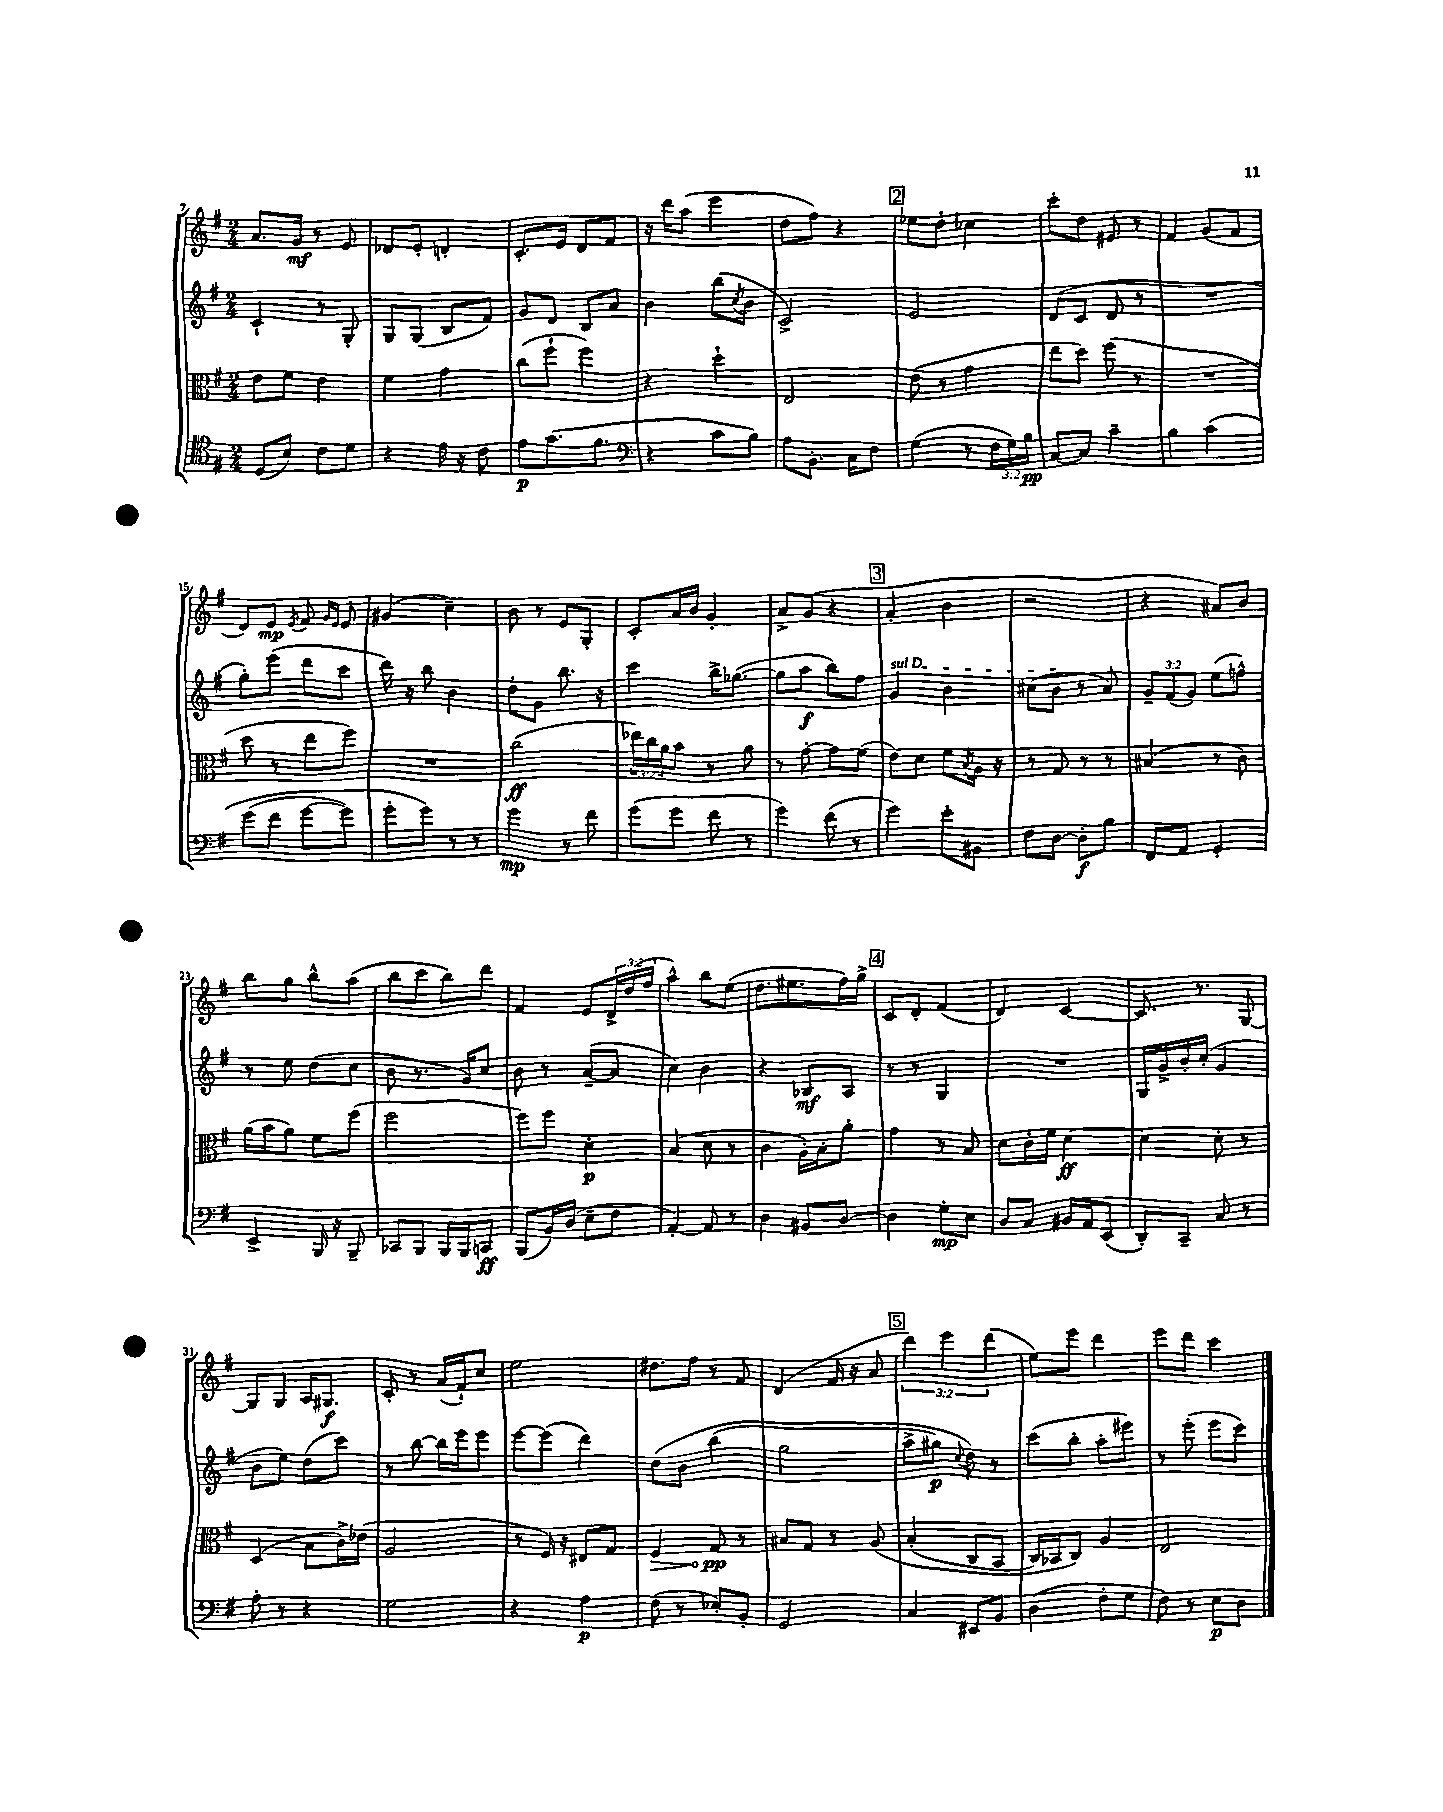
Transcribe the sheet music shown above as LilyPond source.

<<
\new StaffGroup <<
\new Staff = "s0" {
    \clef treble \key g \major \numericTimeSignature \time 2/4 \override Staff.TupletNumber.text = #tuplet-number::calc-fraction-text
    a'8. g'16\mf r8 e'8 |
    des'8 e'8-. d'4-. |
    c'8.-. e'16 d'8 fis'8 |
    r16 d'''16 a''8( e'''4 |
    d''8 fis''8) r4 |
    \mark \markup { \box "2" } ees''8 d''8-. ces''4 |
    c'''8-. d''8 eis'8 r8 |
    fis'4 g'8( fis'8 |
    d'8) e'8\mp \acciaccatura { e'8 } fis'8 \grace { g'16 e'16 } e'8 |
    gis'4( c''4--) |
    b'8 r8 e'8 g8-. |
    c'8-. a'16 b'16 g'4-. |
    a'8-> g'8( r4 |
    \mark \markup { \box "3" } a'4-. b'4 |
    r2 |
    r4 ais'8) b'8 |
    b''8 g''8 b''8-^ a''8( |
    b''8 c'''8 b''8) d'''8 |
    fis'4 e'8 \tuplet 3/2 { d'16-> d''16( fis''16 } |
    a''4-^) b''8 e''8( |
    d''8. eis''8. fis''16) g''16-> |
    \mark \markup { \box "4" } c'8 d'8-. fis'4( |
    d'4) c'4~ |
    c'8. r8. g8~ |
    g8 g8 a16 gis8.\f |
    c'8-. r8 a'16( fis'16-!) c''8 |
    e''2 |
    dis''8. fis''16 r8 fis'8 |
    d'4( fis'16 r16 a'8 |
    \mark \markup { \box "5" } \tuplet 3/2 { d'''4) e'''4 d'''4( } |
    e''8) e'''8 d'''4 |
    e'''8 d'''8 c'''4 \bar "|." |
}
\new Staff = "s1" {
    \clef treble \key g \major \numericTimeSignature \time 2/4 \override Staff.TupletNumber.text = #tuplet-number::calc-fraction-text
    c'4-! r8 g8-. |
    g8 g8( b8 fis'8) |
    g'8 d'8 b8 a'8 |
    b'4 b''8( \acciaccatura { c''8 } b'8 |
    c'2->) |
    \mark \markup { \box "2" } e'2 |
    d'8( c'8 d'8 r8 |
    R2 |
    g''8-.) e'''8( d'''8 c'''8 |
    d'''16) r16 b''8 b'4 |
    d''8-. g'8 b''8. r16 |
    c'''4 b''16-> ges''8.~( |
    ges''8 a''8\f b''8) fis''8 |
    \mark \markup { \box "3" } \once \override TextSpanner.bound-details.left.text = \markup { \italic "sul D" } g'4\startTextSpan b'4 |
    cis''8( b'8\stopTextSpan r8 a'8) |
    \tuplet 3/2 { g'8-- fis'8( g'8) } e''8( f''8-^) |
    r8 e''8 d''8( c''8 |
    b'8 r8. g'16) c''8 |
    b'8 r8 a'8~--( a'8 |
    c''4) b'4 |
    r4 bes8\mf a8 |
    \mark \markup { \box "4" } r8 r8 g4 |
    R2 |
    g16 g'16-> b'16-. c''16-.( g'4 |
    b'8 e''8) d''8( c'''8) |
    r8 b''8~ b''16 e'''16 e'''8 |
    e'''8~ e'''8( d'''4) |
    d''8\( b'8 b''4( |
    g''2 |
    \mark \markup { \box "5" } a''8-> gis''8\p) \appoggiatura { c''8 } d''8\) r8 |
    c'''8( b''8-. a''8-. eis'''8) |
    r8 e'''8-.( e'''8 c'''8) \bar "|." |
}
\new Staff = "s2" {
    \clef alto \key g \major \numericTimeSignature \time 2/4 \override Staff.TupletNumber.text = #tuplet-number::calc-fraction-text
    e'8 fis'8 e'4 |
    fis'4 g'4 |
    c''8( fis''8-! fis''4) |
    r4 d''4-! |
    e2 |
    \mark \markup { \box "2" } e'8( r8 g'4 |
    e''8 d''8) fis''8( r8 |
    R2 |
    d''8 r8 e''8 fis''8) |
    R2 |
    c''2\ff( |
    \tuplet 3/2 { ees''16) c''16 a'16 } b'8 r8 a'8 |
    r8 g'8~-. g'8 fis'8( |
    \mark \markup { \box "3" } e'8) d'8 fis'8 \acciaccatura { b8 } a16 r16 |
    r8 g8 r8 r8 |
    bis4( r8 c'8) |
    a'16( b'16 a'8) fis'8 fis''8( |
    fis''2 |
    fis''8) fis''8 d'4-.\p |
    b4( d'8 r8 |
    c'4 a16-.) b16-. a'8-. |
    \mark \markup { \box "4" } g'4 r8 b8 |
    d'8 c'16-. fis'16 d'4~\ff |
    d'4 d'8-. r8 |
    d4( b8 c'16->) ees'16( |
    a2 |
    r8 fis16) r16 eis8 g8 |
    \once \override Hairpin.circled-tip = ##t fis4\> g8\pp\! r8 |
    bis8 g8 r8 a8\( |
    \mark \markup { \box "5" } b4-.( c8 b,8 |
    c16) bes,16 c8\) a4 |
    e2 \bar "|." |
}
\new Staff = "s3" {
    \clef tenor \key g \major \numericTimeSignature \time 2/4 \override Staff.TupletNumber.text = #tuplet-number::calc-fraction-text
    d8( b8) c'8 d'8 |
    r4 e'16 r16 c'8 |
    e'8\p g'8.( fis'8. |
    \clef bass r4 c'8 b8) |
    a8 b,8.-. c16 fis8 |
    \mark \markup { \box "2" } g4( r8 \tuplet 3/2 { fis16 g16) b16\pp } |
    c8~ c8 c'4-- |
    b4 c'4\( |
    g'8( fis'8 g'8~ g'8) |
    g'8-. g'8\) r8 r8 |
    g'4\mp r8 fis'8 |
    g'8( g'8 fis'8 r8 |
    g'4) fis'8( r8 |
    \mark \markup { \box "3" } g'4) e'8-. bis,8 |
    fis8 d8~ d8-.\f b8 |
    fis,8 a,8 g,4-. |
    e,4-> b,,16 r16 b,,8-- |
    ces,8 b,,8 b,,16 b,,16 c,8\ff |
    b,,8( b,16) d16( e8-- fis8 |
    a,4~-.) a,8 r8 |
    d4 bis,8 d8~ |
    \mark \markup { \box "4" } d4 g8-.\mp e8 |
    d8 c8 bis,16 a,16 e,8( |
    d,8-.) c,8-- c8 r8 |
    a8-. r8 r4 |
    g2 |
    r4 a4\p |
    fis8( r8 ees8-.) b,8-. |
    g,2 |
    \mark \markup { \box "5" } c4 eis,8 b,8 |
    d4( fis8-. g8 |
    fis8) r8 e8\p d8 \bar "|." |
}
>>
>>
\layout { \context { \Score currentBarNumber = #7 } }
